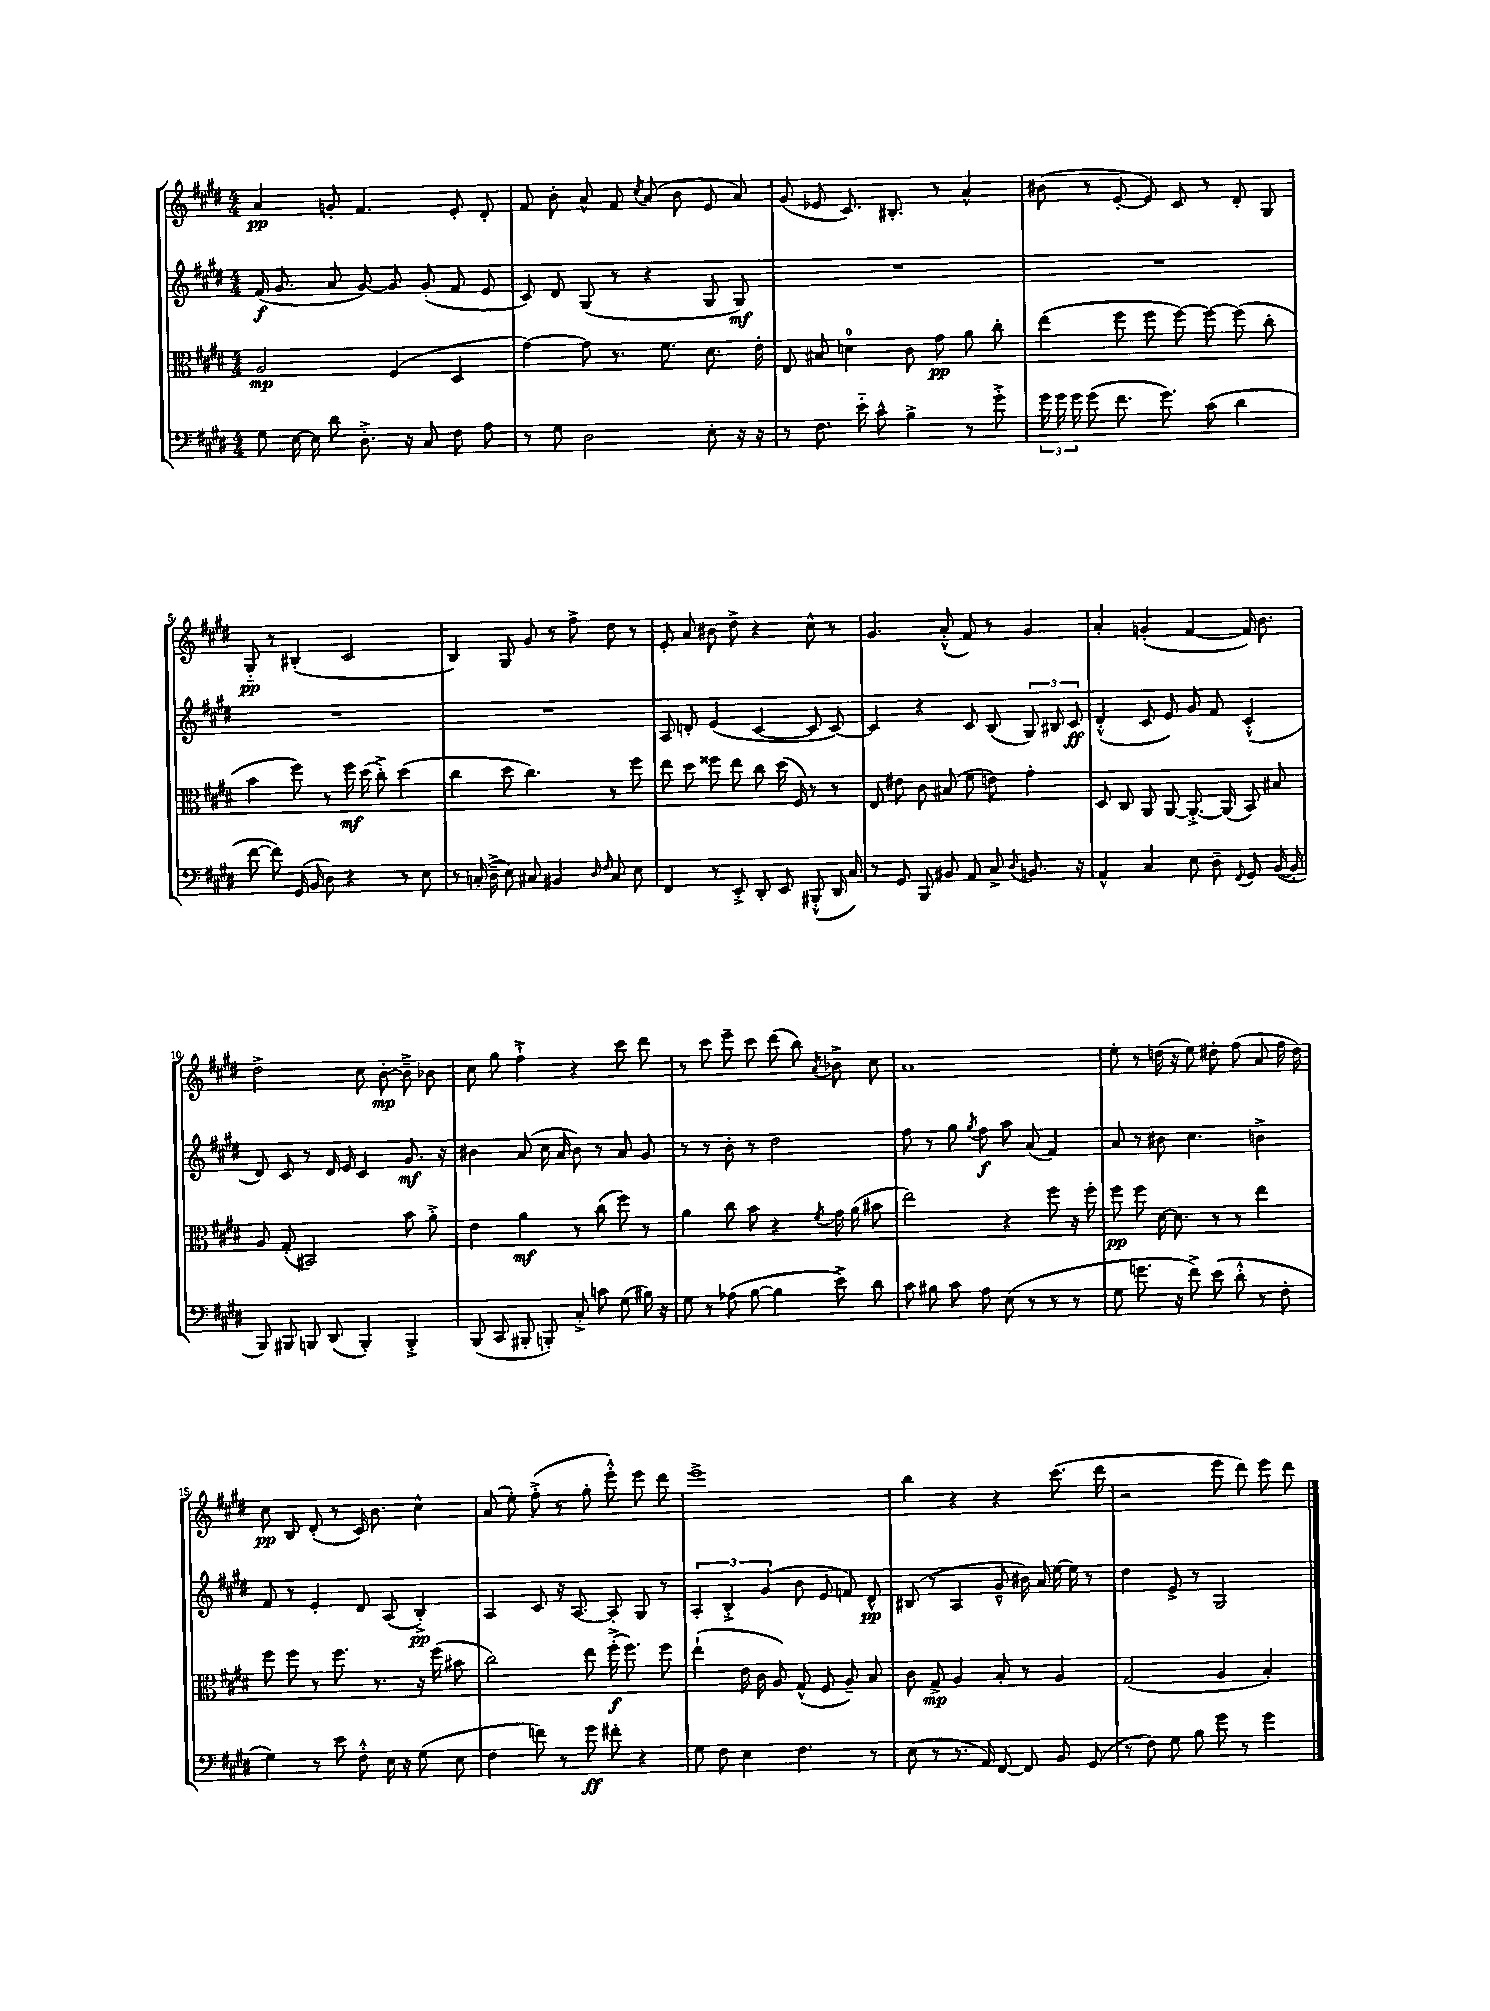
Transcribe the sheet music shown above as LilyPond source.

<<
\new StaffGroup <<
\new Staff = "s0" {
    \clef treble \key e \major \numericTimeSignature \time 4/4
    \autoBeamOff a'4\pp g'8-. fis'4. e'8-. dis'8-. |
    fis'8 b'8-. a'8-^ fis'8 \acciaccatura { cis''8 } a'8( b'8 e'8 a'8) |
    gis'8( ees'8 cis'8.) bis8.-. r8 a'4-^ |
    bis'8( r8 e'8~-. e'8) cis'8 r8 dis'8-. gis8 |
    gis8-_\pp r8 bis4-.( cis'2 |
    b4) gis8 gis'8 r8 fis''8-> dis''8 r8 |
    e'8-. a'8 bis'8 dis''8-> r4 cis''8-^ r8 |
    gis'4. a'8-.-^( fis'8) r8 gis'4 |
    a'4-. g'4-.( fis'4~ fis'16) b'8. |
    dis''2-> cis''8 b'8~-.\mp b'8---> bes'8 |
    cis''8 gis''8 fis''4-!-> r4 cis'''8 dis'''8 |
    r8 cis'''8 e'''8-- cis'''8 dis'''8( b''8) \acciaccatura { a'8 } bes'8-> cis''8 |
    a'1 |
    e''8-. r8 d''16( r16 e''8) dis''8-. fis''8( a'8 fis''16 dis''16) |
    cis''8\pp b8 dis'8-.( r8 cis'16) b'8. cis''4-^ |
    a'8( e''8-.) fis''8-.->( r8 gis''8-. e'''8-.-^) e'''8 dis'''8 |
    e'''1-> |
    b''4 r4 r4 cis'''8.( dis'''16 |
    r2 e'''8 dis'''8) e'''8 dis'''8 \bar "|." |
}
\new Staff = "s1" {
    \clef treble \key e \major \numericTimeSignature \time 4/4
    \autoBeamOff fis'16\f( gis'8. a'8 gis'8~) gis'8 gis'8-.( fis'8 e'8 |
    cis'8) dis'8 gis8( r8 r4 gis8 gis8\mf) |
    R1 |
    R1 |
    R1 |
    R1 |
    a8 d'8-. e'4( cis'4~ cis'8 cis'8~) |
    cis'4 r4 cis'8 b8( \tuplet 3/2 { gis8) bis8 cis'8\ff } |
    dis'4-.-^( cis'8 e'8) gis'8 fis'8 cis'4-.-^( |
    dis'8) cis'8 r8 dis'16 e'16 cis'4 gis'8.\mf r16 |
    bis'4 a'8( cis''16 a'16 bis'8) r8 a'8 gis'8 |
    r8 r8 b'8-. r8 dis''2 |
    fis''8 r8 gis''8 \acciaccatura { gis''8 } fis''8\f a''8 a'8( fis'4) |
    a'8 r8 bis'8 cis''4. b'4-> |
    fis'8 r8 e'4-. dis'8 a8( b4-.->\pp) |
    a4 cis'8 r16 a8.~ a8-. gis8 r8 |
    \tuplet 3/2 { a4-. b4-.-> gis'4( } b'8 e'8 f'8) dis'8-^\pp |
    bis8( r8 a4 gis'8---^ bis'16) a'16 e''16~ e''16 r8 |
    dis''4 e'8-> r8 gis2 \bar "|." |
}
\new Staff = "s2" {
    \clef alto \key e \major \numericTimeSignature \time 4/4
    \autoBeamOff a2\mp fis4( dis4 |
    gis'4~) gis'8 r8. fis'8. dis'8. e'16-. |
    e8 bis8 d'4-0 cis'8 gis'8\pp a'8 cis''8-. |
    e''4( fis''8 fis''8 fis''8~) fis''8~ fis''8( cis''8-. |
    b'4 fis''8) r8 fis''16\mf dis''16( cis''8-.->) dis''4( |
    cis''4 dis''8 cis''4.) r8 fis''8 |
    e''8 dis''8 fisis''8 e''8 cis''8 dis''16( fis16) r8 r8 |
    e8 eis'8 cis'8 bis8( fis'8 e'8) gis'4-. |
    dis8 cis8 a,8 a,8~ a,8.~-.-> a,16( b,8) bis8 |
    a8 gis8-.( bis,2) b'8 a'8-.-> |
    e'4 a'4\mf r8 cis''8( fis''8) r8 |
    a'4 cis''8 b'8 r4 \acciaccatura { fis'8 } gis'16 a'16( bis'8 |
    e''2) r4 fis''8 r16 fis''16-. |
    fis''8\pp fis''8 dis'16~ dis'8. r8 r8 e''4 |
    fis''8 fis''8 r8 fis''8. r8. r16 fis''16( bis'8 |
    cis''2) e''8 fis''16-.->\f( fis''8.) fis''8 |
    e''4-!( e'16 cis'16 a8) gis8-^( fis8 a8--) b8 |
    cis'8 gis8->\mp a4 b8-. r8 a4 |
    gis2( a4 b4-.) \bar "|." |
}
\new Staff = "s3" {
    \clef bass \key e \major \numericTimeSignature \time 4/4
    \autoBeamOff gis8 e16~ e16 dis'8 dis8.-.-> r16 cis8 fis8 a8 |
    r8 gis8 dis2 e8-. r16 r16 |
    r8 fis8. e'16-_ cis'8-^ b4-> r8 gis'8-.-> |
    \tuplet 3/2 { gis'16 gis'16 gis'16 } gis'8( fis'8. gis'8.) cis'8( dis'4 |
    fis'8~ fis'8) gis,16( b,16 dis8) r4 r8 e8 |
    r8 c16-.( dis16---> e8) cis8 bis,4 \grace { dis16 fis16 } cis8 e8 |
    fis,4 r8 e,8-.-> dis,8-. e,8 bis,,8-.-^( dis,16 cis16) |
    r8 gis,8 b,,8 bis,8 a,8 cis8-> \appoggiatura { dis8 } b,8. r16 |
    a,4-^ cis4 e8 dis8-- \appoggiatura { fis,8 } gis,8 b,16~( b,16-. |
    b,,8) bis,,8 b,,8 dis,8( b,,4-.) b,,4-.-> |
    b,,8( cis,8 bis,,8-. b,,8-.) cis8-.-> c'8 gis8( bis16) r16 |
    gis8 r8 aes8( b8~ b4 e'8->) dis'8 |
    cis'8 bis8 cis'8 a8 e8( r8 r8 r8 |
    gis8 g'8. r16 fis'8->) e'8( dis'8-.-^ r8 fis8-. |
    gis4) r8 e'8 fis8-.-^ e16 r16 gis8( e8 |
    fis4 f'8) r8 gis'8\ff fis'8-. r4 |
    gis8 fis8 e4 fis4. r8 |
    e8( r8 r8. a,16) fis,8~ fis,8 b,8 gis,8( |
    r8 fis8) gis8 b8 gis'8 r8 gis'4 \bar "|." |
}
>>
>>
